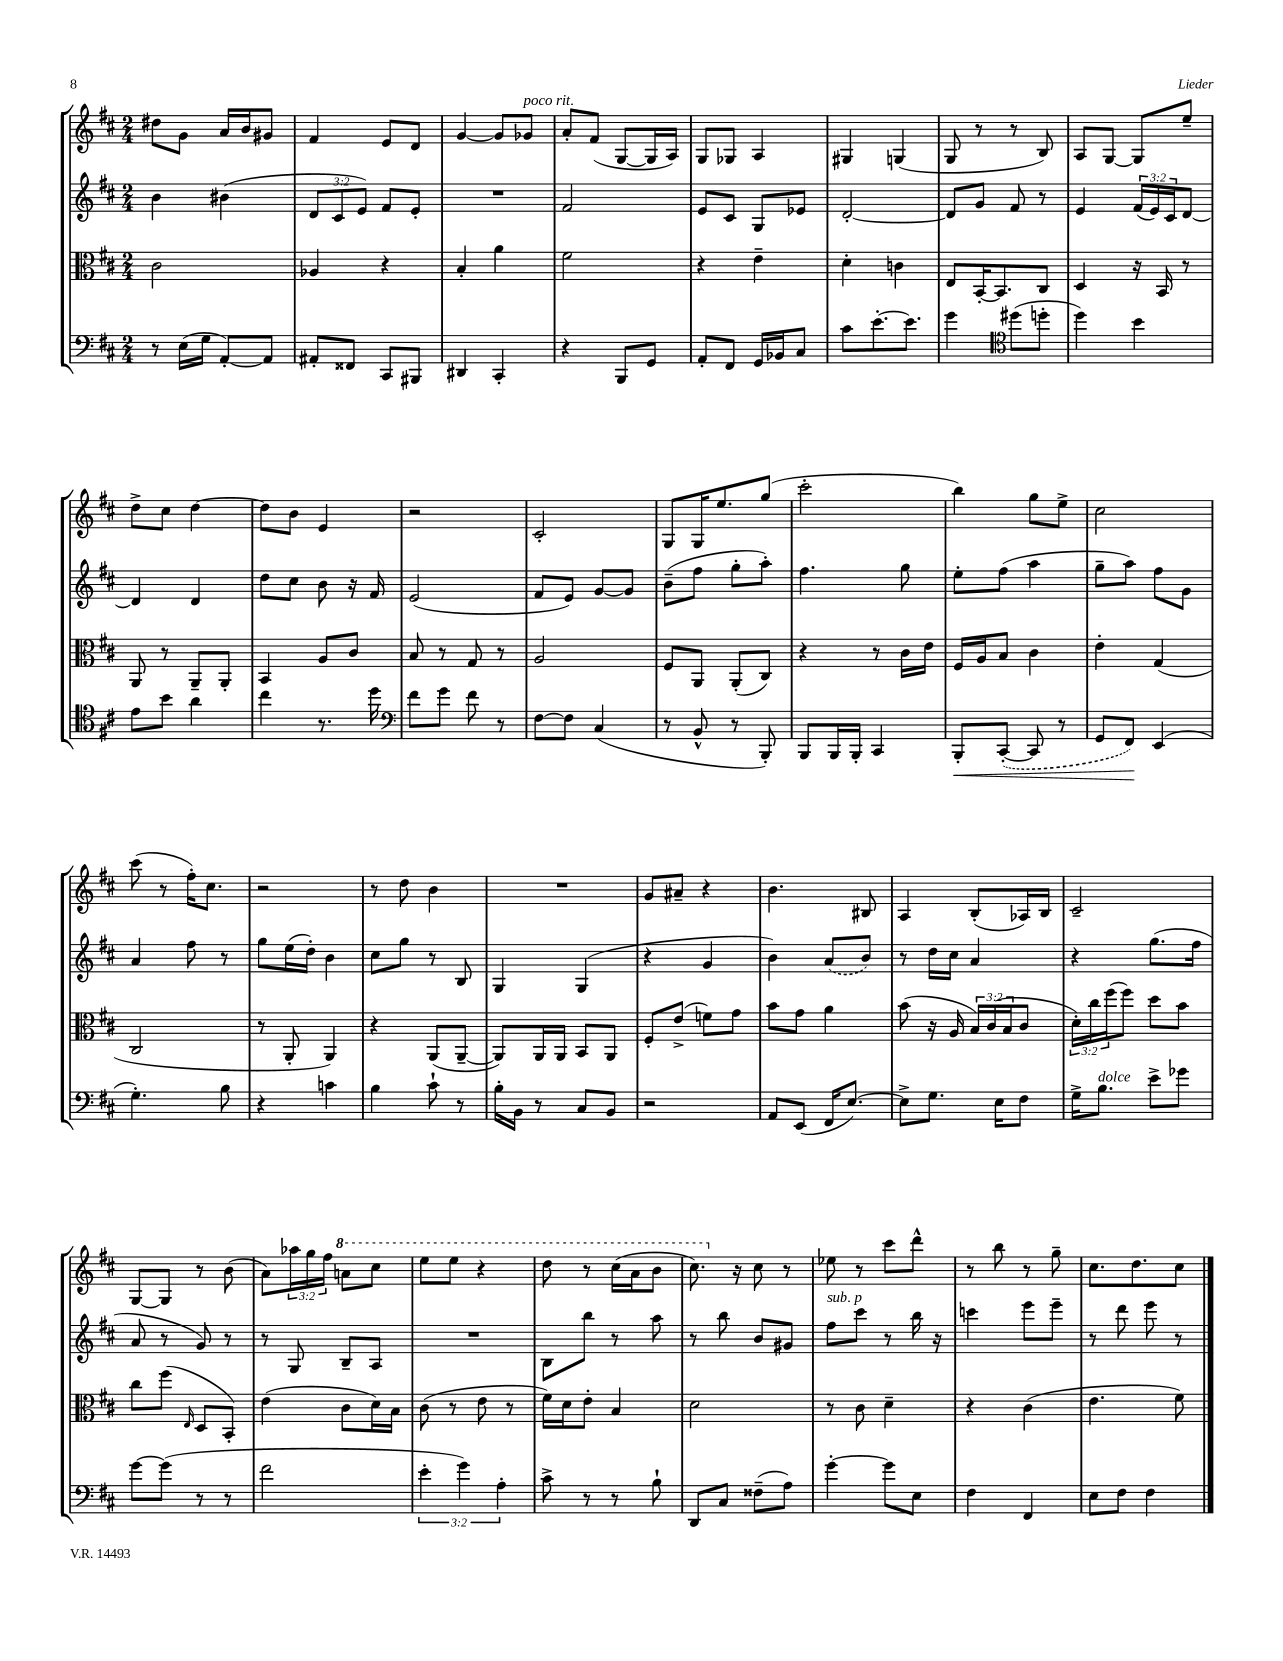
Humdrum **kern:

**kern	**dynam	**kern	**kern	**kern
*part4	*part4	*part3	*part2	*part1
*staff4	*staff4	*staff3	*staff2	*staff1
*clefF4	*	*clefC3	*clefG2	*clefG2
*k[f#c#]	*	*k[f#c#]	*k[f#c#]	*k[f#c#]
*M2/4	*	*M2/4	*M2/4	*M2/4
=124	=124	=124	=124	=124
8r	.	2c#\	4b\	8dd#X\L
(16E\LL	.	.	.	8g\J
16G\JJ	.	.	.	.
[8AA'/L)	.	.	(4b#X\	16a/LL
.	.	.	.	16b/J
8AA/J]	.	.	.	8g#X/J
=125	=125	=125	=125	=125
8AA#X'/L	.	4A-X/	12d/L	4f#/
.	.	.	12c#/	.
8FF##X/J	.	.	.	.
.	.	.	12e/J)	.
8CC#/L	.	4r	8f#/L	8e/L
8BBB#X/J	.	.	8e'/J	8d/J
=126	=126	=126	=126	=126
4DD#X/	.	4B'/	2r	[4g/
4CC#'/	.	4a\	.	8g/L]
!	!	!	!	!LO:TX:a:i:t=poco rit.
.	.	.	.	8g-X/J
=127	=127	=127	=127	=127
4r	.	2f#\	2f#/	8a'/L
.	.	.	.	(8f#/J
8BBB/L	.	.	.	[8G/L
8GG/J	.	.	.	16G/L]
.	.	.	.	16A/JJ)
=128	=128	=128	=128	=128
8AA'/L	.	4r	8e/L	8G/L
8FF#/J	.	.	8c#/J	8G-X/J
16GG/LL	.	4e~\	8G/L	4A/
16BB-X/J	.	.	.	.
8C#/J	.	.	8e-X/J	.
=129	=129	=129	=129	=129
8c#\L	.	4d'\	[2d'/	4G#X/
[8.e'\	.	.	.	.
.	.	4cn\	.	(4Gn/
8.e\J]	.	.	.	.
=130	=130	=130	=130	=130
4g\	.	8E/L	8d/L]	8G/
.	.	[16BB'/K	8g/J	8r
.	.	8.BB/]	.	.
*clefC4	*	*	*	*
(8dd#X\L	.	.	8f#/	8r
8ddn'\J	.	8C#/J	8r	8B/)
=131	=131	=131	=131	=131
4dd\)	.	4D/	4e/	8A/L
.	.	.	.	[8G/J
4b\	.	16r	(24f#/LL	8G/L]
.	.	.	24e/)	.
.	.	16BB/	.	.
.	.	.	24c#/J	.
.	.	8r	[8d/J	8ee~/J
!!LO:LB:g=z
=132	=132	=132	=132	=132
8e\L	.	8AA/	4d/]	8dd^\L
8b\J	.	8r	.	8cc#\J
4a\	.	8AA~/L	4d/	[4dd\
.	.	8AA'/J	.	.
=133	=133	=133	=133	=133
4cc#\	.	4BB/	8dd\L	8dd\L]
.	.	.	8cc#\J	8b\J
8.r	.	8A/L	8b\	4e/
.	.	8c#/J	16r	.
16dd\	.	.	16f#/	.
=134	=134	=134	=134	=134
*clefF4	*	*	*	*
8f#\L	.	8B/	(2e/	2r
8g\J	.	8r	.	.
8f#\	.	8G/	.	.
8r	.	8r	.	.
=135	=135	=135	=135	=135
[8F#\L	.	2A/	8f#/L	2c#'/
8F#\J]	.	.	8e/J)	.
(4C#/	.	.	[8g/L	.
.	.	.	8g/J]	.
=136	=136	=136	=136	=136
8r	.	8F#/L	(8b~\L	8G/L
8BB^^/	.	8AA/J	8ff#\J	16G/K
.	.	.	.	8.ee/
8r	.	(8AA'/L	8gg'\L	.
8BBB'/)	.	8C#/J)	8aa'\J)	(8gg/J
=137	=137	=137	=137	=137
8BBB/L	.	4r	4.ff#\	2ccc#'\
16BBB/L	.	.	.	.
16BBB'/JJ	.	.	.	.
4CC#/	.	8r	.	.
.	.	16c#\LL	8gg\	.
.	.	16e\JJ	.	.
=138	=138	=138	=138	=138
!	!LO:HP:b	!	!	!
8BBB'/L	<	16F#/LL	8ee'\L	4bb\)
.	.	16A/J	.	.
([8CC#'/J	.	8B/J	(8ff#\J	.
8CC#/]	.	4c#\	4aa\	8gg\L
8r	.	.	.	8ee^\J
=139	=139	=139	=139	=139
8GG/L	.	4e'\	8gg~\L	2cc#\
8FF#/J)	.	.	8aa\J)	.
(4EE/	[	(4G/	8ff#\L	.
.	.	.	8g\J	.
!!LO:LB:g=z
=140	=140	=140	=140	=140
4.G'\)	.	2C#/	4a/	(8ccc#\
.	.	.	.	8r
.	.	.	8ff#\	16ff#'\KL)
.	.	.	.	8.cc#\J
8B\	.	.	8r	.
=141	=141	=141	=141	=141
4r	.	8r	8gg\L	2r
.	.	8AA'/	(16ee\L	.
.	.	.	16dd'\JJ)	.
4cn\	.	4AA/)	4b\	.
=142	=142	=142	=142	=142
4B\	.	4r	8cc#\L	8r
.	.	.	8gg\J	8dd\
8c#`\	.	(8AA/L	8r	4b\
8r	.	[8AA~/J	8B/	.
=143	=143	=143	=143	=143
16B'\LL	.	8AA/L])	4G/	2r
16BB\JJ	.	.	.	.
8r	.	16AA/L	.	.
.	.	16AA/JJ	.	.
8C#/L	.	8BB/L	(4G/	.
8BB/J	.	8AA/J	.	.
=144	=144	=144	=144	=144
2r	.	8F#'/L	4r	8g/L
.	.	(8e^/J	.	8a#X~/J
.	.	8fn\L)	4g/	4r
.	.	8g\J	.	.
=145	=145	=145	=145	=145
8AA/L	.	8b\L	4b\)	4.b\
(8EE/J	.	8g\J	.	.
16FF#/KL	.	4a\	(8a/L	.
[8.E/J)	.	.	.	.
.	.	.	8b/J)	8B#X/
=146	=146	=146	=146	=146
8E^\L]	.	(8b\	8r	4A/
8.G\J	.	16r	16dd\LL	.
.	.	16A/	16cc#\JJ	.
.	.	24B/LL)	4a/	(8B'/L
.	.	(24c#/	.	.
16E\KL	.	.	.	.
.	.	24B/J	.	.
8F#\J	.	8c#/J	.	16A-X/L)
.	.	.	.	16B/JJ
=147	=147	=147	=147	=147
16G^\KL	.	24d'\LL)	4r	2c#~/
.	.	24cc#\	.	.
!LO:TX:a:i:t=dolce	!	!	!	!
8.B\J	.	.	.	.
.	.	(24ff#\J	.	.
.	.	8ff#\J)	.	.
8e^\L	.	8dd\L	(8.gg\L	.
8g-X\J	.	8b\J	.	.
.	.	.	16ff#\Jk	.
!!LO:LB:g=z
=148	=148	=148	=148	=148
[8g\L	.	8cc#\L	8a/	[8G/L
(8g\J]	.	(8ff#\J	8r	8G/J]
.	.	16qqE/	.	.
8r	.	8D/L	8g/)	8r
8r	.	8BB'/J)	8r	(8b\
=149	=149	=149	=149	=149
2f#\	.	(4e\	8r	8a\L)
.	.	.	8G/	24aa-X\L
.	.	.	.	24gg\
.	.	.	.	24ff#\JJ
*	*	*	*	*8va
.	.	8c#\L	8B~/L	8aan\L
.	.	16d\L)	8A/J	8ccc#\J
.	.	16B\JJ	.	.
=150	=150	=150	=150	=150
6e'\	.	(8c#\	2r	8eee\L
.	.	8r	.	8eee\J
6g\)	.	.	.	.
.	.	8e\	.	4r
6A'\	.	.	.	.
.	.	8r	.	.
=151	=151	=151	=151	=151
8c#^\	.	16f#\LL)	8B\L	8ddd\
.	.	16d\J	.	.
8r	.	8e'\J	8bb\J	8r
8r	.	4B/	8r	(16ccc#\LL
.	.	.	.	16aa\J
8B`\	.	.	8aa\	8bb\J
=152	=152	=152	=152	=152
8DD/L	.	2d\	8r	8.ccc#\)
8C#/J	.	.	8bb\	.
*	*	*	*	*X8va
.	.	.	.	16r
(8F##X~\L	.	.	8b/L	8cc#\
8A\J)	.	.	8g#X/J	8r
=153	=153	=153	=153	=153
!	!	!	!LO:TX:a:i:t=sub. p	!
[4g'\	.	8r	8ff#\L	8ee-X\
.	.	8c#\	8ccc#\J	8r
8g\L]	.	4d~\	8r	8ccc#\L
8E\J	.	.	16bb\	8ddd^^\J
.	.	.	16r	.
=154	=154	=154	=154	=154
4F#\	.	4r	4cccn\	8r
.	.	.	.	8bb\
4FF#/	.	(4c#\	8eee\L	8r
.	.	.	8eee~\J	8gg~\
=155	=155	=155	=155	=155
8E\L	.	4.e\	8r	8.cc#\L
8F#\J	.	.	8ddd\	.
.	.	.	.	8.dd\
4F#\	.	.	8eee\	.
.	.	8f#\)	8r	8cc#\J
==	==	==	==	==
*-	*-	*-	*-	*-
